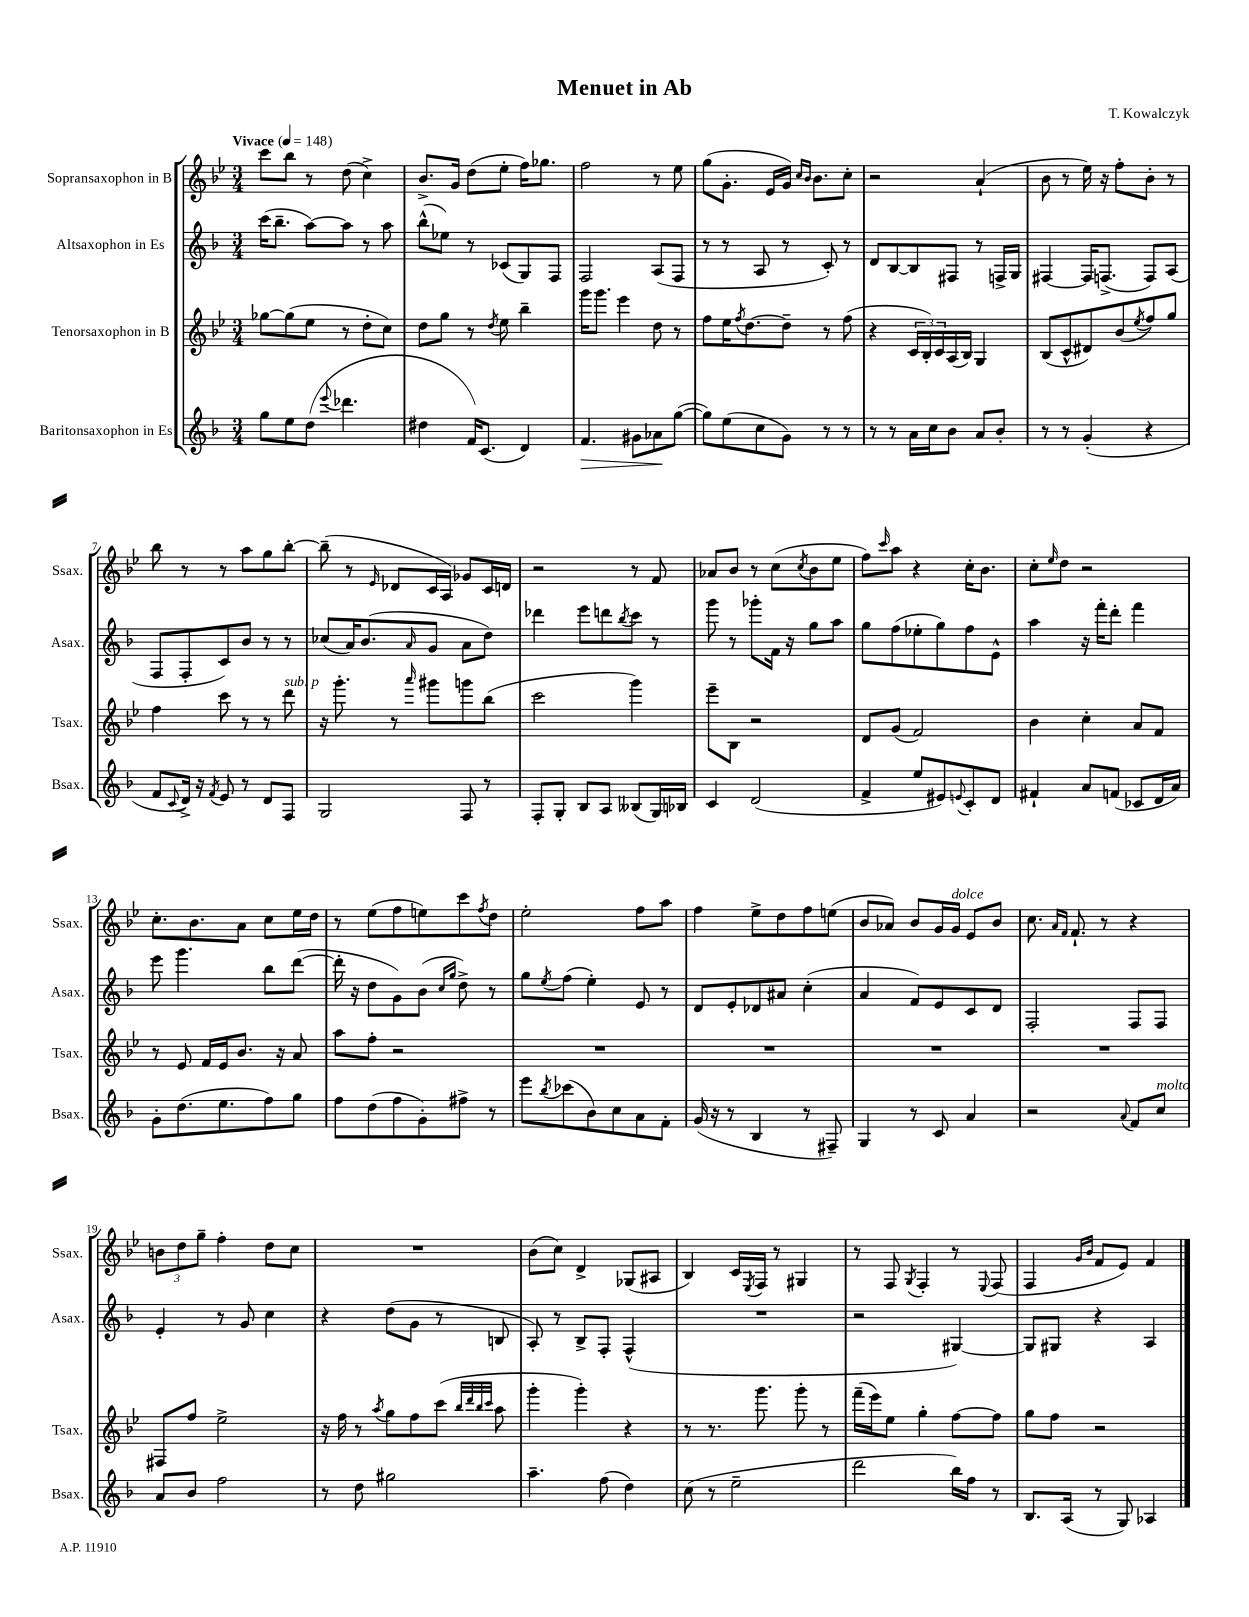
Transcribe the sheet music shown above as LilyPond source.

\header { title = "Menuet in Ab" composer = "T. Kowalczyk" }
<<
\new StaffGroup <<
\new Staff = "s0" \with { instrumentName = "Sopransaxophon in B" shortInstrumentName = "Ssax." } {
    \clef treble \key bes \major \numericTimeSignature \time 3/4 \tempo "Vivace" 4 = 148
    c'''8 bes''8 r8 d''8( c''4->) |
    bes'8.-> g'16 d''8( ees''8-. f''16) ges''8. |
    f''2 r8 ees''8 |
    g''8( g'8.-. ees'16 g'16) \grace { c''16 bes'16 } bes'8. c''8-. |
    r2 a'4-!( |
    bes'8 r8 ees''16) r16 f''8-. bes'8-. r8 |
    bes''8 r8 r8 a''8 g''8 bes''8~-. |
    bes''8--( r8 \grace { ees'16 } des'8 c'16 a16) ges'8 c'16 d'16 |
    r2 r8 f'8 |
    aes'8 bes'8 r8 c''8( \acciaccatura { c''8 } bes'8 ees''8 |
    f''8) \grace { c'''16 } a''8 r4 c''16-. bes'8. |
    c''8-. \grace { ees''16 } d''8 r2 |
    c''8.-. bes'8. a'8 c''8 ees''16 d''16 |
    r8 ees''8( f''8 e''8) c'''8 \acciaccatura { f''8 } d''8 |
    ees''2-. f''8 a''8 |
    f''4 ees''8-> d''8 f''8 e''8( |
    bes'8 aes'8) bes'8 g'16 g'16^\markup { \italic "dolce" } ees'8 bes'8 |
    c''8. \grace { a'16 f'16 } f'8.-! r8 r4 |
    \tuplet 3/2 { b'8 d''8 g''8-- } f''4-. d''8 c''8 |
    R2. |
    bes'8( c''8) d'4-> ges8( ais8 |
    bes4) c'16 \acciaccatura { ees8 } f16 r8 gis4 |
    r8 f8 \acciaccatura { g8 } f4-. r8 \appoggiatura { ees8 } f8( |
    f4 \grace { g'16 bes'16 } f'8 ees'8) f'4 \bar "|." |
}
\new Staff = "s1" \with { instrumentName = "Altsaxophon in Es" shortInstrumentName = "Asax." } {
    \clef treble \key f \major \numericTimeSignature \time 3/4
    c'''16( bes''8.-- a''8~) a''8 r8 a''8 |
    bes''8-^( ees''8) r8 ces'8( g8) f8 |
    f2 a8( f8 |
    r8 r8 a8 r8 c'8-.) r8 |
    d'8 bes8~ bes8 fis8 r8 f16-> g16 |
    fis4~ fis16 f8.->( f8) a8( |
    f8 f8-. c'8) bes'8 r8 r8 |
    ces''8( a'16) bes'8.( \grace { a'16 } g'8 a'8 d''8) |
    des'''4 e'''8 d'''8 \acciaccatura { bes''8 } c'''8 r8 |
    g'''8 r8 ges'''8-. f'16 r16 g''8 a''8 |
    g''8 f''8( ees''8-. g''8) f''8 e'8-^ |
    a''4 r16 f'''16-. d'''8-. f'''4 |
    e'''8 g'''4. bes''8 d'''8~( |
    d'''16-. r16 d''8 g'8) bes'8( \grace { c''16 g''16 } d''8->) r8 |
    g''8 \acciaccatura { e''8 } f''8( e''4-.) e'8 r8 |
    d'8 e'8-. des'8 ais'8 c''4-.( |
    a'4 f'8) e'8 c'8 d'8 |
    f2-. f8 f8 |
    e'4-. r8 g'8 c''4 |
    r4 d''8( g'8 r8 b8 |
    a8-.) r8 bes8-> f8-. f4-^( |
    R2. |
    r2 gis4~) |
    gis8 gis8 r4 a4 \bar "|." |
}
\new Staff = "s2" \with { instrumentName = "Tenorsaxophon in B" shortInstrumentName = "Tsax." } {
    \clef treble \key bes \major \numericTimeSignature \time 3/4
    ges''8~ ges''8( ees''8 r8 d''8-. c''8) |
    d''8 g''8 r8 \acciaccatura { d''8 } ees''8 bes''4-- |
    g'''16 g'''8. ees'''4 d''8 r8 |
    f''8 ees''16 \acciaccatura { f''8 } d''8.~ d''8-- r8 f''8( |
    r4 \tuplet 3/2 { c'16 bes16-.) c'16 } a16( bes16) g4 |
    bes8( c'8-^ dis'8) bes'8( \acciaccatura { ees''8 } f''8) g''8 |
    f''4 c'''8 r8 r8 d'''8^\markup { \italic "sub. p" } |
    r16 g'''8.-. r8 \grace { a'''16 } gis'''8 g'''8 bes''8( |
    c'''2 g'''4) |
    ees'''8-- bes8 r2 |
    d'8 g'8( f'2) |
    bes'4 c''4-. a'8 f'8 |
    r8 ees'8 f'16 ees'16 bes'8. r16 a'8 |
    a''8 f''8-. r2 |
    R2. |
    R2. |
    R2. |
    R2. |
    fis8 f''8 ees''2-> |
    r16 f''16 r8 \acciaccatura { a''8 } g''8 f''8 c'''8( \grace { bes''32 d'''32 bes''32 c'''32 } a''8 |
    g'''4-. g'''4-.) r4 |
    r8 r8. g'''8. g'''8-. r8 |
    f'''16--( ees'''16) ees''8 g''4-. f''8~ f''8 |
    g''8 f''8 r2 \bar "|." |
}
\new Staff = "s3" \with { instrumentName = "Baritonsaxophon in Es" shortInstrumentName = "Bsax." } {
    \clef treble \key f \major \numericTimeSignature \time 3/4
    g''8 e''8 d''8( \appoggiatura { e'''8 } des'''4. |
    dis''4 f'16) c'8.( d'4) |
    f'4.\> gis'8 aes'8\! g''8~( |
    g''8) e''8( c''8 g'8) r8 r8 |
    r8 r8 a'16 c''16 bes'8 a'8 bes'8-. |
    r8 r8 g'4-.( r4 |
    f'8 \appoggiatura { c'8 } d'16->) r16 \acciaccatura { f'8 } e'8 r8 d'8 f8 |
    g2 f8 r8 |
    f8-. g8-. bes8 a8 beses8( g16) bes16 |
    c'4 d'2( |
    f'4-> e''8 eis'8) \appoggiatura { e'8 } c'8-. d'8 |
    fis'4-! a'8 f'8( ces'8 d'16 a'16) |
    g'8-. d''8.( e''8. f''8) g''8 |
    f''8 d''8( f''8 g'8-.) fis''8-> r8 |
    e'''8 \acciaccatura { bes''8 } ces'''8( bes'8) c''8 a'8 f'8-. |
    g'16( r16 r8 bes4 r8 fis8--) |
    g4 r8 c'8 a'4 |
    r2 \appoggiatura { a'8 } f'8 c''8^\markup { \italic "molto" } |
    a'8 bes'8 f''2 |
    r8 d''8 gis''2 |
    a''4.-- f''8( d''4) |
    c''8( r8 e''2-- |
    d'''2 bes''16) f''16 r8 |
    bes8. a16( r8 g8) aes4 \bar "|." |
}
>>
>>
